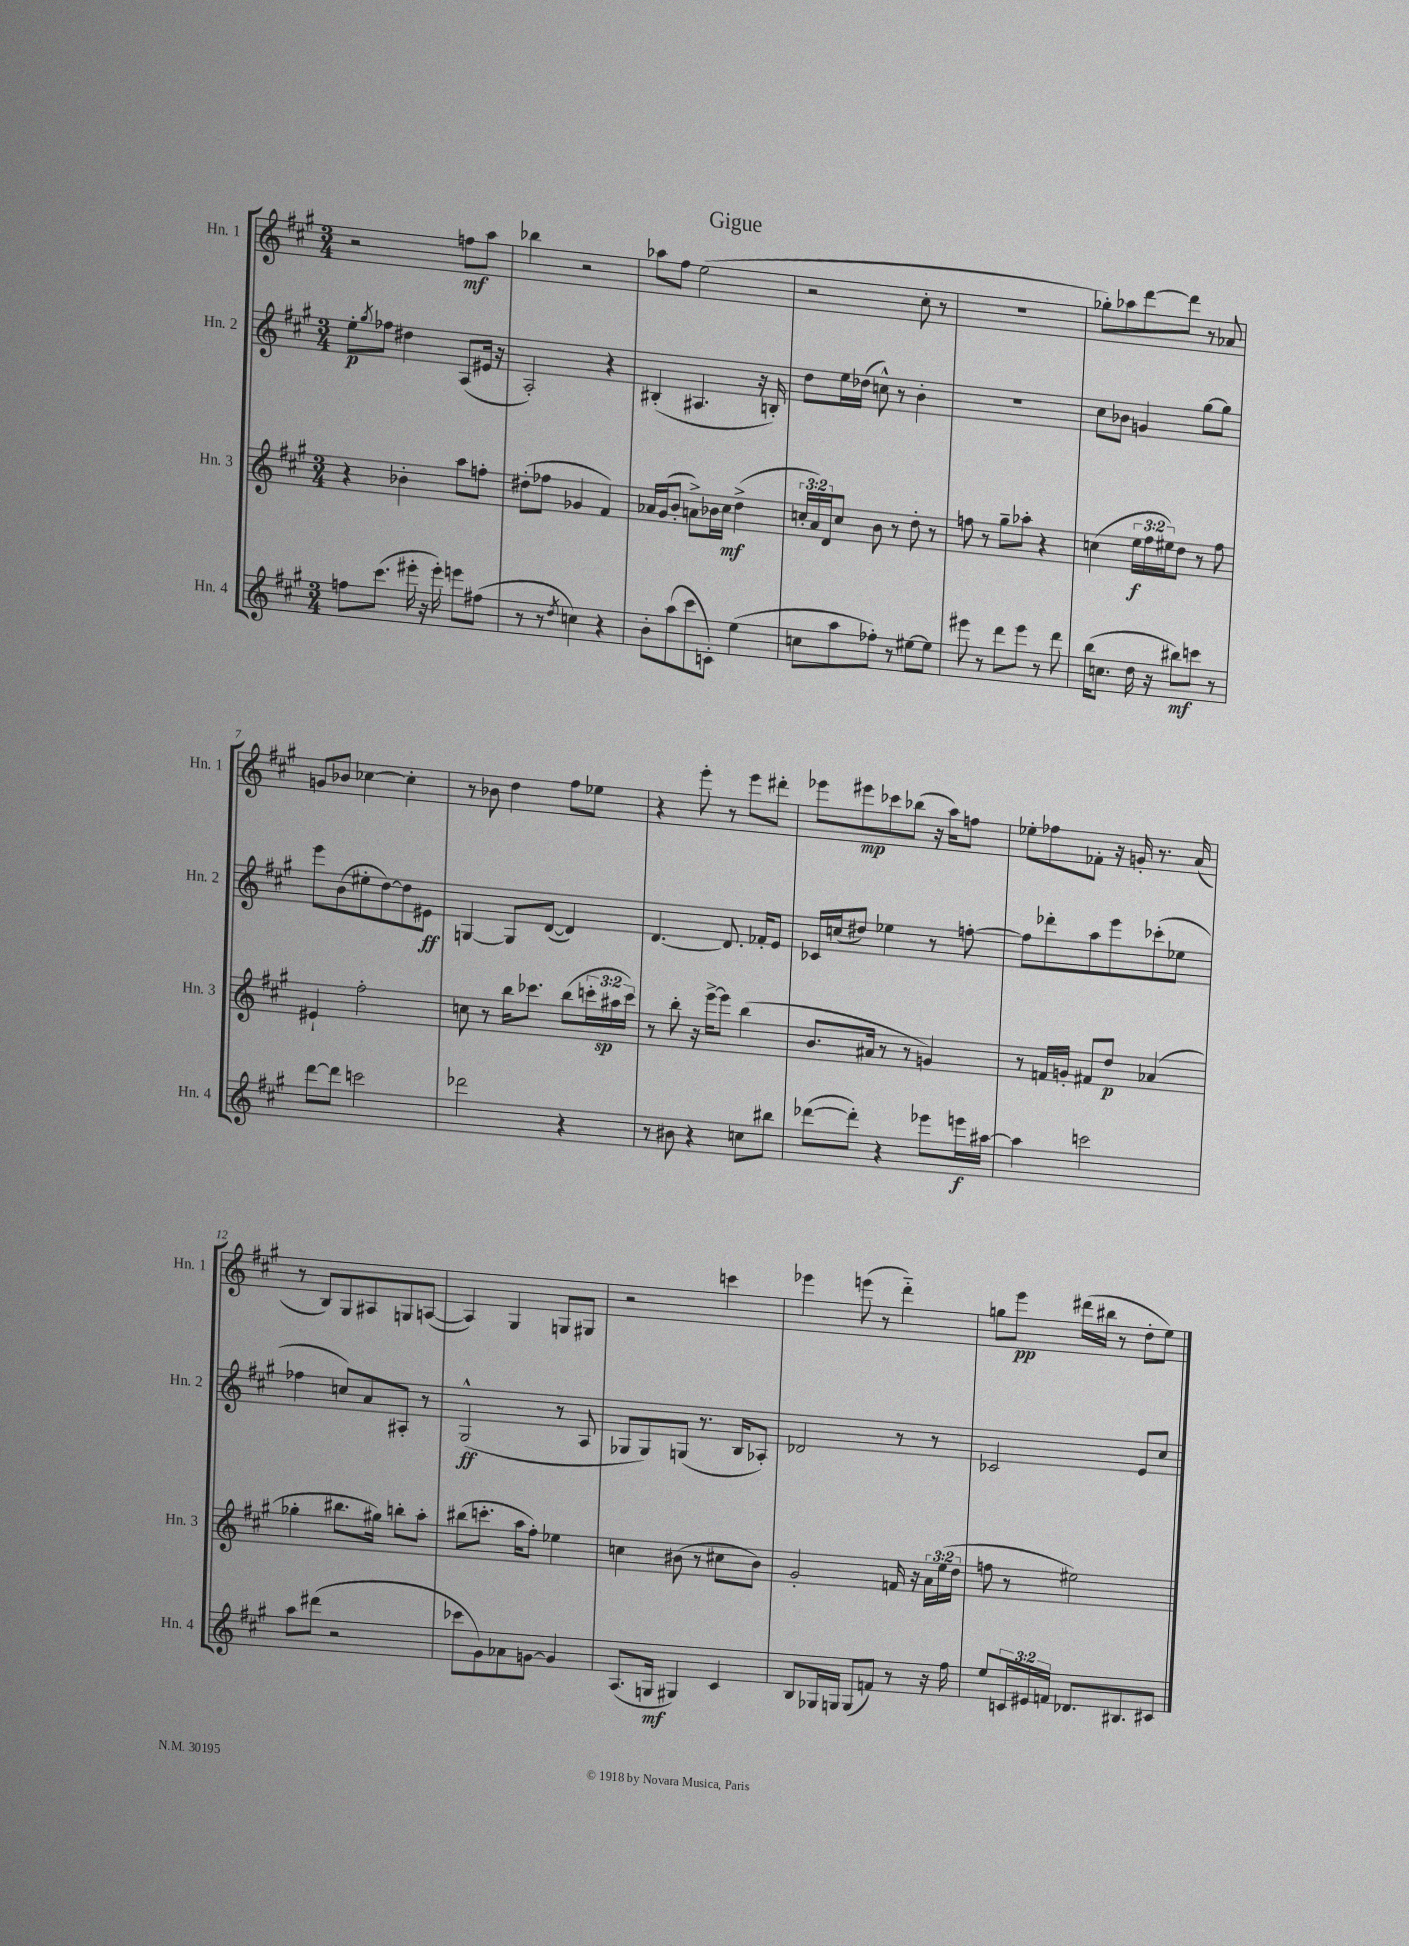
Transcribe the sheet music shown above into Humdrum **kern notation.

**kern	**dynam	**kern	**dynam	**kern	**dynam	**kern	**dynam
*part4	*part4	*part3	*part3	*part2	*part2	*part1	*part1
*staff4	*staff4	*staff3	*staff3	*staff2	*staff2	*staff1	*staff1
*I"Hn. 4	*	*I"Hn. 3	*	*I"Hn. 2	*	*I"Hn. 1	*
*I'Hn. 4	*	*I'Hn. 3	*	*I'Hn. 2	*	*I'Hn. 1	*
*clefG2	*	*clefG2	*	*clefG2	*	*clefG2	*
*k[f#c#g#]	*	*k[f#c#g#]	*	*k[f#c#g#]	*	*k[f#c#g#]	*
*M3/4	*	*M3/4	*	*M3/4	*	*M3/4	*
=1	=1	=1	=1	=1	=1	=1	=1
8ffn\L	.	4r	.	8ee'\L	p	2r	.
.	.	.	.	8qgg#/	.	.	.
(8.ccc#\J	.	.	.	8ff-X\J	.	.	.
.	.	4b-X'\	.	4dd#X\	.	.	.
16eee#X'\	.	.	.	.	.	.	.
16r	.	.	.	.	.	.	.
16eee#'\)	.	.	.	.	.	.	.
8eeen\L	.	8aa\L	.	(8A/L	.	8ffn\L	mf
(8ff#X\J	.	8ffn'\J	.	16e#X/Jk	.	8aa\J	.
.	.	.	.	16r	.	.	.
=2	=2	=2	=2	=2	=2	=2	=2
8r	.	(8dd#X'\L	.	2A'/)	.	4bb-X\	.
8r	.	8ff-X\J	.	.	.	.	.
8qdd/	.	.	.	.	.	.	.
4ccn\)	.	4g-X/	.	.	.	2r	.
4r	.	4f#/)	.	4r	.	.	.
=3	=3	=3	=3	=3	=3	=3	=3
8b'\L	.	16a-X/LL	.	(4B#X'/	.	8aa-X\L	.
.	.	(16g#/J	.	.	.	.	.
(8aa\	.	8b'/J	.	.	.	8ff#\J	.
8ccc#\	.	8an^\L)	.	4.A#X/	.	(2ee\	.
8cn'\J)	.	16b-X\L	.	.	.	.	.
.	.	16cc#\JJ	mf	.	.	.	.
(4ee\	.	(4dd^\	.	.	.	.	.
.	.	.	.	16r	.	.	.
.	.	.	.	16Bn'/)	.	.	.
=4	=4	=4	=4	=4	=4	=4	=4
8ccn\L	.	24ccn'/LL	.	8dd\L	.	2r	.
.	.	24a/)	.	.	.	.	.
.	.	24d/J	.	.	.	.	.
8aa\	.	8cc/J	.	16ee\L	.	.	.
.	.	.	.	(16dd-X\JJ	.	.	.
8ff-X'\J)	.	8b\	.	8ccn^^\)	.	.	.
8r	.	8r	.	8r	.	.	.
[8ee#X\L	.	8dd'\	.	4b'\	.	8cc#'\	.
8ee#\J]	.	8r	.	.	.	8r	.
=5	=5	=5	=5	=5	=5	=5	=5
8eee#X\	.	8ffn\	.	2.r	.	2.r	.
8r	.	8r	.	.	.	.	.
8ddd\L	.	8gg#~\L	.	.	.	.	.
8eee#\J	.	8aa-X'\J	.	.	.	.	.
8r	.	4r	.	.	.	.	.
8ddd\	.	.	.	.	.	.	.
=6	=6	=6	=6	=6	=6	=6	=6
(16bb\KL	.	(4ccn\	.	8cc#\L	.	8gg-X'\L)	.
8.ccn\J	.	.	.	.	.	.	.
.	.	.	.	8b-X\J	.	8aa-X\	.
16dd\	.	24ee\LL	f	4gn/	.	[8ddd\	.
.	.	24ff#\	.	.	.	.	.
16r	.	.	.	.	.	.	.
.	.	24ee#X\J)	.	.	.	.	.
8bb#X\L)	mf	8dd\J	.	.	.	8ddd\J]	.
8cccn\J	.	8r	.	[8gg#\L	.	8r	.
8r	.	8ff#\	.	8gg#\J]	.	8a-X/	.
!!LO:LB:g=z
=7	=7	=7	=7	=7	=7	=7	=7
[8ddd\L	.	4e#X`/	.	8eee\L	.	8gn/L	.
8ddd\J]	.	.	.	(8b\	.	8b-X/J	.
2cccn\	.	2ff#'\	.	8ee#X'\	.	[4cc-X\	.
.	.	.	.	[8dd\)	.	.	.
.	.	.	.	8dd\]	.	4cc-'\]	.
.	.	.	.	8e#X\J	ff	.	.
=8	=8	=8	=8	=8	=8	=8	=8
2ddd-X\	.	8ccn\	.	[4Gn/	.	8r	.
.	.	8r	.	.	.	8b-X\	.
.	.	16bb\KL	.	8G/L]	.	4dd\	.
.	.	8.ccc-X\J	.	.	.	.	.
.	.	.	.	([8d/J	.	.	.
4r	.	(8bb\L	.	4d/])	.	8ff#\L	.
.	.	24cccn'\L	.	.	.	8ee-X\J	.
.	.	24aa#X\	sp	.	.	.	.
.	.	24ccc\JJ)	.	.	.	.	.
=9	=9	=9	=9	=9	=9	=9	=9
8r	.	8r	.	[4.d/	.	4r	.
8b#X\	.	8bb'\	.	.	.	.	.
4r	.	16r	.	.	.	8eee'\	.
.	.	[16eee^\KL	.	.	.	.	.
.	.	8eee\J]	.	8.d/]	.	8r	.
8ccn\L	.	(4bb\	.	.	.	8eee\L	.
.	.	.	.	16f-X'/KL	.	.	.
8bb#X\J	.	.	.	8e/J	.	8ddd#X'\J	.
=10	=10	=10	=10	=10	=10	=10	=10
([8ddd-X\L	.	8.b/L	.	16c-X/LL	.	8eee-X\L	.
.	.	.	.	(16ccn/J	.	.	.
8ddd-'\J])	.	.	.	8dd#X/J)	.	8eee#X\	mp
.	.	16a#X/Jk	.	.	.	.	.
4r	.	8r	.	4ee-X\	.	8ccc-X\	.
.	.	8r	.	.	.	(8bb-X\J	.
8eee-X\L	.	4gn/)	.	8r	.	16r	.
.	.	.	.	.	.	16aa\KL)	.
16eeen\L	f	.	.	[8ffn'\	.	8ffn\J	.
[16aa#X\JJ	.	.	.	.	.	.	.
=11	=11	=11	=11	=11	=11	=11	=11
4aa#\]	.	8r	.	8ff\L]	.	8ee-X'\L	.
.	.	16fn/LL	.	8ddd-X'\	.	8ff-X\	.
.	.	16gn'/JJ	.	.	.	.	.
2cccn\	.	8f#X/L	.	8aa\	.	8f-X'\J	.
.	.	8dd/J	p	8eee\	.	16r	.
.	.	.	.	.	.	16gn'/	.
.	.	(4a-X/	.	(8ccc-X'\	.	8.r	.
.	.	.	.	8ee-X\J	.	.	.
.	.	.	.	.	.	(16a/	.
!!LO:LB:g=z
=12	=12	=12	=12	=12	=12	=12	=12
8aa\L	.	4gg-X'\	.	4ff-X\	.	8r	.
(8ddd#X\J	.	.	.	.	.	8B/L)	.
2r	.	8.bb#X\L	.	8ccn/L)	.	8G#/	.
.	.	.	.	8a/	.	8A#X/	.
.	.	16gg#X\Jk)	.	.	.	.	.
.	.	8bbn'\L	.	8A#X'/J	.	8Gn/	.
.	.	8aa'\J	.	8r	.	([8An/J	.
=13	=13	=13	=13	=13	=13	=13	=13
8ccc-X\L	.	(8bb#X\L	.	(2G#^^/	ff	4A/])	.
8g#\)	.	8.cccn'\J	.	.	.	.	.
8a-X\	.	.	.	.	.	4G#/	.
.	.	16aa\KL	.	.	.	.	.
[8gn\J	.	8ff#'\J)	.	.	.	.	.
4g/]	.	4ee-X\	.	8r	.	8Gn/L	.
.	.	.	.	8A/	.	8G#X/J	.
=14	=14	=14	=14	=14	=14	=14	=14
(8.A/L	.	4ccn\	.	8G-X/L	.	2r	.
.	.	.	.	8G-/)	.	.	.
16Gn/Jk	mf	.	.	.	.	.	.
4G#X/)	.	(8b#X\	.	(8Gn/J	.	.	.
.	.	8r	.	8.r	.	.	.
4c#/	.	8cc#X\L	.	.	.	4cccn\	.
.	.	.	.	16B/KL	.	.	.
.	.	8b#\J)	.	8A-X'/J)	.	.	.
=15	=15	=15	=15	=15	=15	=15	=15
8B/L	.	2g#'/	.	2d-X/	.	4eee-X\	.
16G-X/L	.	.	.	.	.	.	.
16Gn/JJ	.	.	.	.	.	.	.
(8G/L	.	.	.	.	.	(8eeen\	.
8fn/J)	.	.	.	.	.	8r	.
8r	.	16fn/	.	8r	.	4ddd\)	.
.	.	16r	.	.	.	.	.
16r	.	24a\LL	.	8r	.	.	.
.	.	(24ee\	.	.	.	.	.
16ff#\	.	.	.	.	.	.	.
.	.	24dd\JJ	.	.	.	.	.
=16	=16	=16	=16	=16	=16	=16	=16
8ee/L	.	8ffn\	.	2c-X/	.	8ggn\L	.
24cn/L	.	8r	.	.	.	8eee\J	pp
24e#X/	.	.	.	.	.	.	.
24fn/JJ	.	.	.	.	.	.	.
8.d-X/L	.	2ee#X\)	.	.	.	(16ddd#X\LL	.
.	.	.	.	.	.	16bb#X\JJ	.
.	.	.	.	.	.	8r	.
8.B#X/	.	.	.	.	.	.	.
.	.	.	.	8e/L	.	8dd'\L	.
8c#X/J	.	.	.	8cc#/J	.	8ee\J)	.
==	==	==	==	==	==	==	==
*-	*-	*-	*-	*-	*-	*-	*-
